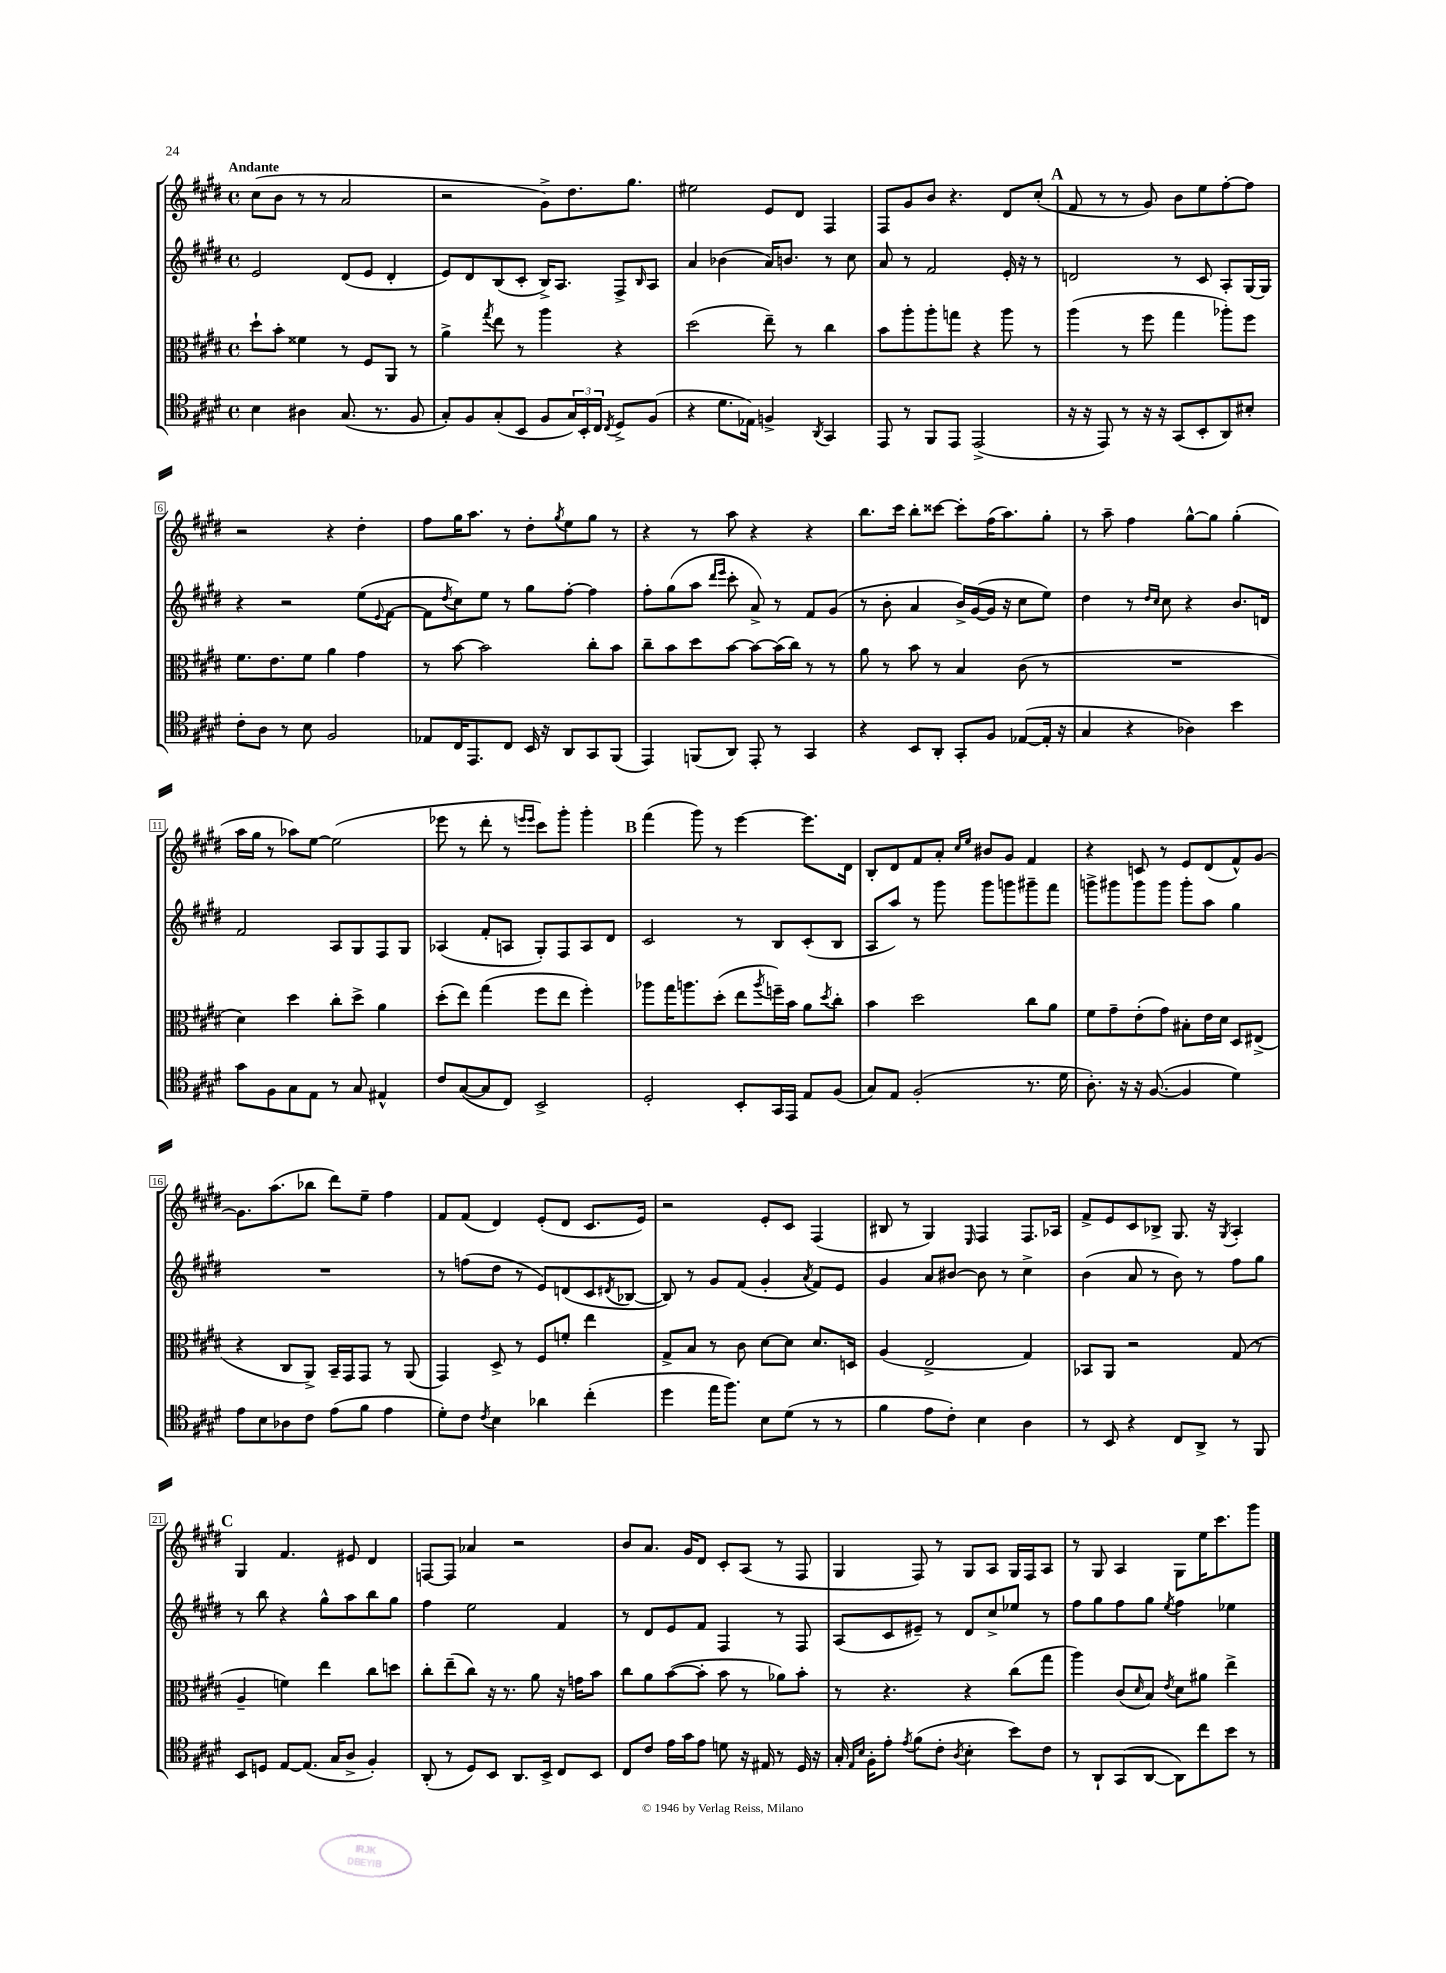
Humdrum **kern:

**kern	**kern	**kern	**kern
*staff4	*staff3	*staff2	*staff1
*clefC4	*clefC3	*clefG2	*clefG2
*k[f#c#g#d#]	*k[f#c#g#d#]	*k[f#c#g#d#]	*k[f#c#g#d#]
*M4/4	*M4/4	*M4/4	*M4/4
*met(c)	*met(c)	*met(c)	*met(c)
4B\	8dd#`\L	2e/	(8cc#\L
.	8b'\J	.	8b\J
4A#\	4f##\	.	8r
.	.	.	8r
(8.G#/	8r	(8d#/L	2a/
.	8F#/L	8e/J	.
8.r	.	.	.
.	8AA/J	4d#'/	.
8F#/	8r	.	.
=	=	=	=
8G#'/L)	4a^\	8e/L)	2r
8F#/	.	8d#/	.
.	8qgg#/	.	.
(8G#'/	8ee\	(8B/	.
8BB/J	8r	8c#'/J	.
8F#/L	4aa\	16B^/LK)	8g#^\L)
.	.	8.A/J	.
24G#/L)	.	.	8.dd#\
24BB'/	.	.	.
24C#/JJ	.	.	.
8qC#/	.	.	.
8D#^/L	4r	8F#^/L	.
.	.	.	8.gg#\J
.	.	16qqB/	.
(8F#/J	.	8A/J	.
=	=	=	=
4r	(2dd#\	4a/	2ee#\
8.d#\L	.	(4b-\	.
16E-\Jk)	.	.	.
4F^/	8ee~\)	16a/LK)	8e/L
.	.	8.b/J	.
.	8r	.	8d#/J
8qAA/	.	.	.
4GG#/	4cc#\	8r	4F#/
.	.	8cc#\	.
=	=	=	=
8EE/	8b\L	8a/	8F#/L
8r	8aa'\	8r	8g#/
8FF#/L	8aa'\	2f#/	8b/J
8EE/J	8gg\J	.	4.r
(2EE^/	4r	.	.
.	8aa\	16e'/	8d#/L
.	.	16r	.
.	8r	8r	(8cc#'/J
=	=	=	=
16r	(4aa\	2d/	8f#/
16r	.	.	.
8EE/)	.	.	8r
8r	8r	.	8r
16r	8ff#\	.	8g#/)
16r	.	.	.
(8GG#/L	4gg#\	8r	8b\L
8BB'/	.	8c#/	8ee\
8AA/)	8aa-'\L)	8A'/L	[8ff#'\
8B#'/J	8ff#\J	[16G#/L	8ff#\]J
.	.	16G#/]JJ	.
=	=	=	=
8c#'\L	8.f#\L	4r	2r
8A\J	.	.	.
.	8.e\	.	.
8r	.	2r	.
8B\	8f#\J	.	.
2F#/	4a\	.	4r
.	4g#\	(8ee\L	4dd#'\
.	.	8qqe/	.
.	.	[8f#\J	.
=	=	=	=
8E-/L	8r	8f#\]L	8ff#\L
.	.	8qdd#/	.
16C#/K	[8b\	8cc#\)	16gg#\K
8.EE/	.	.	8.aa\J
.	2b\]	8ee\J	.
8C#/J	.	8r	8r
16BB/	.	8gg#\L	8dd#'\L
16r	.	.	.
.	.	.	8qgg#/
8AA/L	.	[8ff#'\J	8ee\
8GG#/	8cc#'\L	4ff#\]	8gg#\J
(8FF#/J	8b\J	.	8r
=	=	=	=
4EE/)	8cc#~\L	8ff#'\L	4r
.	8b\	(8gg#\	.
(8FF/L	8dd#\	8aa\J	8r
.	.	16qqddd#/LL	.
.	.	16qqeee/JJ	.
8AA/J)	[8b\J	8ccc#'\	8aa\
8EE'/	8b\_L	8a^/)	4r
8r	(16b\]L	8r	.
.	16cc#\JJ)	.	.
4GG#/	8r	8f#/L	4r
.	8r	(8g#/J	.
=	=	=	=
4r	8a\	8r	8.bb\L
.	8r	8b'\	.
.	.	.	16ccc#\Jk
8BB/L	8b\	4a/	8bb'\L
8AA'/J	8r	.	[8ccc##\J
8GG#'/L	4B/	16b^/LL)	8ccc##'\]L
.	.	([16g#/	.
8F#/J	.	16g#/]JJ	(16ff#\K
.	.	16r	8.aa\)
([8E-/L	(8c#\	8cc#\L	.
16E-'/]Jk	8r	8ee\J)	8gg#'\J
16r	.	.	.
=	=	=	=
4G#/	1r	4dd#\	8r
.	.	.	8aa~\
4r	.	8r	4ff#\
.	.	16qqdd#/LL	.
.	.	16qqcc#/JJ	.
.	.	8cc#\	.
4A-\)	.	4r	[8gg#^^\L
.	.	.	8gg#\]J
4b\	.	8.b/L	(4gg#'\
.	.	16d/Jk	.
=	=	=	=
8g#\L	4d#\)	2f#/	16aa\LL
.	.	.	16gg#\JJ
8F#\	.	.	8r
8G#\	4dd#\	.	8aa-\L)
8E\J	.	.	[8ee\J
8r	8cc#'\L	8A/L	(2ee\]
8G#/	8dd#^\J	8G#/	.
4E#^^/	4a\	8F#/	.
.	.	8G#/J	.
=	=	=	=
8c#/L	(8dd#'\L	(4A-/	8eee-\
([8G#/	8ee\J)	.	8r
8G#/]	(4gg#\	8f#'/L	8ddd#'\
8C#/J)	.	8A/J	8r
.	.	.	16qqeee/LL
.	.	.	16qqeee/JJ
2BB^/	8ff#\L	8G#'/L)	8ccc#\L)
.	8ee\J	8F#/	8ggg#'\J
.	4ff#'\)	8A/	4ggg#'\
.	.	8d#/J	.
=	=	=	=
2D#'/	8aa-\L	2c#/	(4fff#\
.	16gg#\K	.	.
.	8.aa\	.	.
.	.	.	8ggg#\)
.	(8dd#'\J	.	8r
8BB'/L	8ee\L	8r	[4eee\
.	8qaa/	.	.
16GG#/L	16ff~\L)	8B/L	.
16EE/JJ	16b\JJ	.	.
8E/L	8a\L	(8c#'/	8.eee\]L
.	8qdd#/	.	.
(8F#/J	8cc#'\J	8B/J	.
.	.	.	16d#\Jk
=	=	=	=
8G#/L)	4b\	8A/L	8B'/L
8E/J	.	8aa/J)	8d#/
(2F#'/	2dd#\	8r	8f#/
.	.	8ggg#\	8a'/J
.	.	.	16qqcc#/LL
.	.	.	16qqee/JJ
.	.	8ggg#\L	8b#/L
.	.	8ggg\	8g#/J
8.r	8cc#\L	8ggg#~\	4f#/
.	8a\J	8fff#\J	.
16d#\	.	.	.
=	=	=	=
8.A'\)	8f#\L	8ggg^\L	4r
.	8g#~\	8ggg#\	.
16r	.	.	.
16r	(8e'\	8ggg#\	8c/
([8.F#/	.	.	.
.	8g#\J)	8ggg#\J	8r
4F#/]	8B#'\L	8ggg#'\L	8e/L
.	16e\L	8aa\J	(8d#/
.	16d#\JJ	.	.
4d#\)	8D#/L	4gg#\	8f#^^/)
.	(8E#^/J	.	[8g#/J
=	=	=	=
8e\L	4r	1r	8.g#\]L
8B\	.	.	.
.	.	.	(8.aa\
8A-\	8C#/L	.	.
8c#\J	8AA^/J)	.	8bb-\J
(8e\L	16BB~/LL	.	8ddd#\L)
.	16GG#/J	.	.
8f#\J	8GG#/J	.	8ee~\J
4e\	8r	.	4ff#\
.	(8AA/	.	.
=	=	=	=
8d#'\L)	4GG#/)	8r	8f#/L
8c#\J	.	(8ff\L	(8f#/J
8qc#/	.	.	.
4B\	8D#^/	8dd#\J	4d#/)
.	8r	8r	.
4a-\	8F#/L	8e/L)	(8e'/L
.	8f'/J	(8d/	8d#/J
(4cc#'\	4ee\	8c#/	8.c#/L
.	.	8qd#/	.
.	.	[8B-/J	.
.	.	.	16e/Jk)
=	=	=	=
4dd#\	8G#^/L	8B-/])	2r
.	8B/J	8r	.
16ee\LK	8r	8g#/L	.
8.ff#\J)	.	.	.
.	8c#\	(8f#/J	.
8B\L	[8d#\L	4g#'/	8e'/L
(8d#\J	8d#\]J	.	8c#/J
.	.	8qa/	.
8r	8.d#/L	8f#/L)	(4F#/
8r	.	8e/J	.
.	16D/Jk	.	.
=	=	=	=
4f#\	(4A/	4g#/	8B#/
.	.	.	8r
8e\L	2E^/	8a/L	4G#/)
8c#'\J)	.	[8b#/J	.
.	.	.	16qqE/
4B\	.	8b#\]	4F#/
.	.	8r	.
4A\	4G#/)	4cc#^\	8.F#/L
.	.	.	16A-/Jk
=	=	=	=
8r	8BB-/L	(4b\	8f#^/L
8BB/	8AA/J	.	8e/
4r	2r	8a/	8c#/
.	.	8r	8B-^/J
8C#/L	.	8b\)	8.G#/
8AA^/J	.	8r	.
.	.	.	16r
.	.	.	8qG#/
8r	(8G#/	8ff#\L	4A'/
8FF#/	8r	8gg#\J	.
=	=	=	=
8BB/L	4A~/	8r	4G#/
8D/J	.	8bb\	.
[8E/L	4f\)	4r	4.f#/
(8.E/]J	.	.	.
.	4ee\	8gg#^^\L	.
16G#/LK	.	.	.
8A^/J	.	8aa\	8e#/
4F#'/)	8cc#\L	8bb\	4d#/
.	8dd\J	8gg#\J	.
=	=	=	=
(8AA'/	8cc#'\L	4ff#\	[8F/L
8r	(8ee~\	.	8F/]J
8D#/L)	8cc#\J)	2ee\	4a-/
8BB/J	16r	.	.
.	8.r	.	.
8.AA/L	.	.	2r
.	8a\	.	.
16BB^/Jk	.	.	.
8C#/L	16r	4f#/	.
.	16g\LK	.	.
8BB/J	8b\J	.	.
=	=	=	=
8C#/L	8cc#\L	8r	8b/L
8c#/J	8a\	8d#/L	8.a/J
16e\LL	([8b\	8e/	.
16g#\J	.	.	16g#/LK
8e\J	8b'\]J	8f#/J	8d#/J
8d\	8b\	4F#/	8c#'/L
16r	8r	.	(8A/J
16E#/	.	.	.
8r	8a-\L)	8r	8r
16D#/	8b'\J	8F#/	8F#/
16r	.	.	.
=	=	=	=
16G#'/	8r	(8A/L	4G#/
16qqE/LL	.	.	.
16qqB/JJ	.	.	.
16F#'\LK	.	.	.
8e'\J	4.r	8c#/	.
8qe/	.	.	.
(8f#\L	.	8e#~/J)	8F#/)
8c#'\J	.	8r	8r
8qA/	.	.	.
4B'\	4r	8d#/L	8G#/L
.	.	8cc#^/	8A/J
8b\L)	(8cc#\L	8ee-/J	16G#/LL
.	.	.	16F#/J
8c#\J	8gg#\J	8r	8A/J
=	=	=	=
8r	4aa\)	8ff#\L	8r
8AA`/L	.	8gg#\	8G#/
(8GG#/	(8c#/L	8ff#\	4A/
.	16qqd#/	.	.
[8AA/J	8B/J)	8gg#\J	.
.	8qe/	8qee/	.
8AA\]L)	8d#\L	4ff#\	8G#\L
8cc#\	8a#\J	.	16ee\K
.	.	.	8.ccc#\
8b\J	4ee^\	4ee-\	.
8r	.	.	8ggg#\J
==	==	==	==
*-	*-	*-	*-
